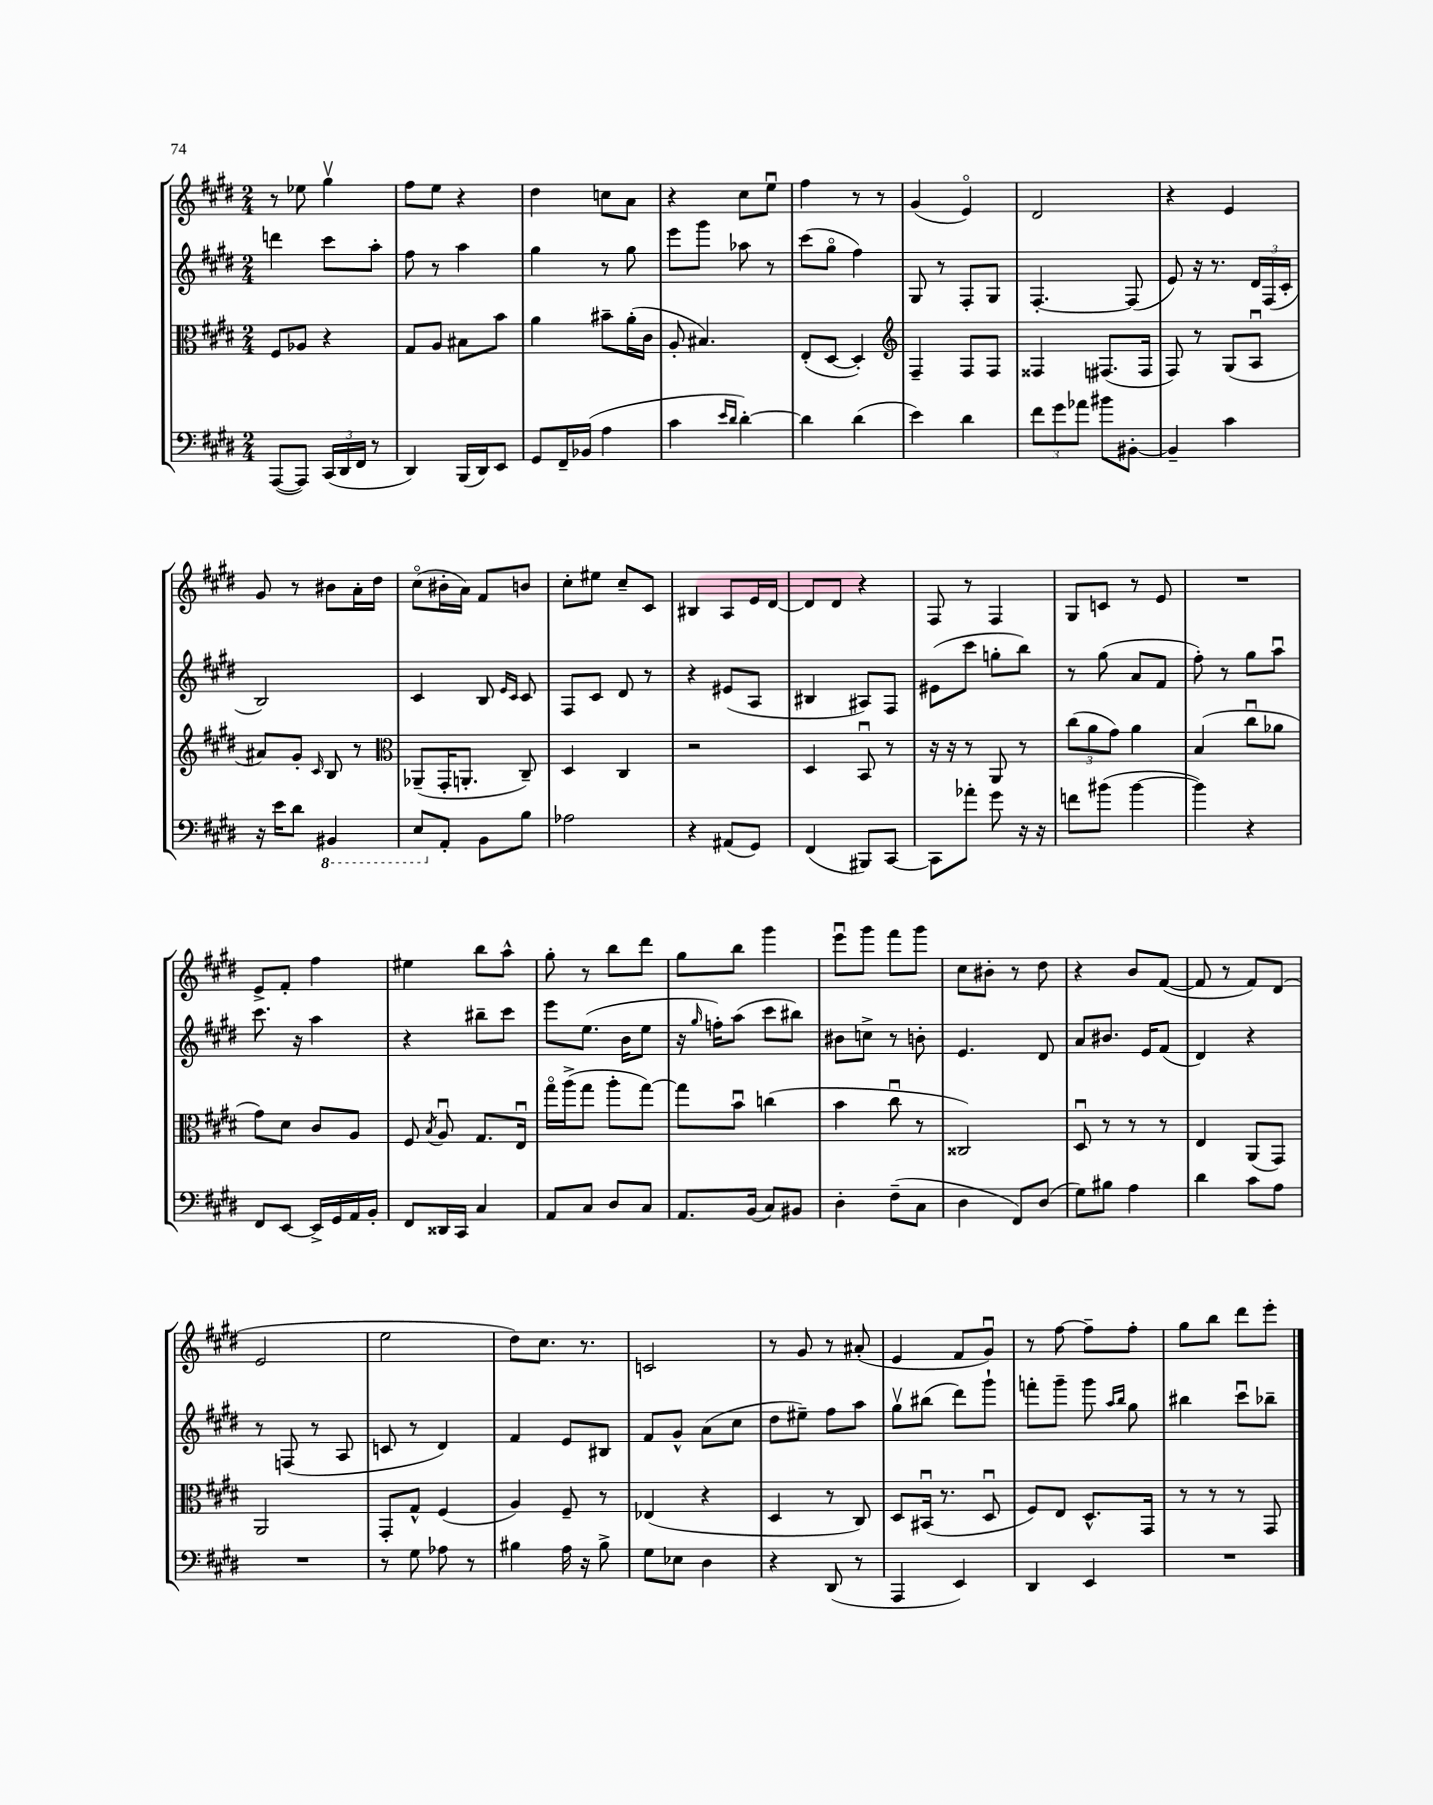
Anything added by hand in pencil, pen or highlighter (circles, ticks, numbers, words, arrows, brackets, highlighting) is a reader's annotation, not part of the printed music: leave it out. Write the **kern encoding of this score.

**kern	**kern	**kern	**kern
*staff4	*staff3	*staff2	*staff1
*clefF4	*clefC3	*clefG2	*clefG2
*k[f#c#g#d#]	*k[f#c#g#d#]	*k[f#c#g#d#]	*k[f#c#g#d#]
*M2/4	*M2/4	*M2/4	*M2/4
([8AAA	8F#	4ddd	8r
8AAA])	8A-	.	8ee-
(24CC#	4r	8ccc#	4gg#v
24DD#	.	.	.
24FF#	.	.	.
8r	.	8aa'	.
=	=	=	=
4DD#)	8G#	8ff#	8ff#
.	8A	8r	8ee
(16BBB	8B#	4aa	4r
16DD#)	.	.	.
8EE	8b	.	.
=	=	=	=
8GG#	4a	4gg#	4dd#
16FF#~	.	.	.
(16BB-	.	.	.
4A	8b#~	8r	8cc
.	(16a'	8gg#	8a
.	16c#	.	.
=	=	=	=
4c#	8A'	8eee	4r
.	4.B#)	8ggg#	.
16qqe	.	.	.
16qqd#	.	.	.
[4d#')	.	8aa-	8cc#
.	.	8r	8eeu
=	=	=	=
4d#]	(8E'	(8ccc#	4ff#
.	[8D#	8gg#o	.
(4d#	4D#'])	4ff#)	8r
.	.	.	8r
=	=	=	=
*	*clefG2	*	*
4e)	4F#~	8G#	(4g#
.	.	8r	.
4d#	8F#	8F#'	4eo)
.	8F#	8G#	.
=	=	=	=
12f#	4F##	[4.F#'	2d#
12g#	.	.	.
12a-	.	.	.
8b#	(8.F#	.	.
[8BB#'	.	(8F#]	.
.	16F#	.	.
=	=	=	=
4BB#~]	8F#)	8e)	4r
.	8r	16r	.
.	.	8.r	.
4c#	(8G#	.	4e
.	8Au	24d#	.
.	.	(24F#	.
.	.	24c#'	.
=	=	=	=
16r	8a#)	2B)	8g#
16e	.	.	.
8d#	8g#'	.	8r
.	16qqc#	.	.
4BBB#	8B	.	8b#
.	8r	.	16a'
.	.	.	16dd#
=	=	=	=
*	*clefC3	*	*
8EE	(8AA-~	4c#	(8cc#o
8AA'	16GG#'	.	16b#'
.	8.AA'	.	16a)
8BB	.	8B	8f#
.	.	16qqe	.
.	.	16qqc#	.
8B	8C#~)	8c#	8b
=	=	=	=
2A-	4D#	8F#	8cc#'
.	.	8c#	8ee#
.	4C#	8d#	8cc#~
.	.	8r	8c#
=	=	=	=
4r	2r	4r	4B#
(8AA#	.	(8e#	8A
8GG#)	.	8A	16e
.	.	.	[16d#
=	=	=	=
(4FF#	4D#	4B#	8d#]
.	.	.	8d#
8BBB#)	8BBu	8A#)	4r
[8CC#	8r	8F#	.
=	=	=	=
8CC#]	16r	(8e#	8F#
.	16r	.	.
8a-'	8r	8ccc#	8r
8g#	8AA	8gg'	4F#
16r	8r	8bb)	.
16r	.	.	.
=	=	=	=
8f	(12cc#	8r	8G#
.	12a	.	.
(8b#	.	(8gg#	8c
.	12g#)	.	.
[4b#	4a	8a	8r
.	.	8f#	8e
=	=	=	=
4b#])	(4B	8ff#')	2r
.	.	8r	.
4r	8cc#u	8gg#	.
.	8a-	8aau	.
=	=	=	=
8FF#	8g#)	8.ccc#	8e^
[8EE	8d#	.	8f#'
.	.	16r	.
16EE^]	8c#	4aa	4ff#
16GG#	.	.	.
16AA	8A	.	.
16BB'	.	.	.
=	=	=	=
8FF#	8F#	4r	4ee#
.	8qB	.	.
16DD##	8Au	.	.
16CC#	.	.	.
4C#	8.G#	8bb#~	8bb
.	.	8ccc#	8aa^^
.	16Eu	.	.
=	=	=	=
8AA	16gg#o	8eee	8gg#'
.	(16aa^	.	.
8C#	8gg#	(8.ee	8r
8D#	8aa'	.	8bb
.	.	16b	.
8C#	[8gg#)	8ee	8ddd#
=	=	=	=
8.AA	8gg#]	16r	8gg#
.	.	16qqgg#	.
.	.	16ff')	.
.	8bu	(8aa	8bb
(16BB	.	.	.
8C#)	(4cc	8ccc#	4ggg#
8BB#	.	8bb#)	.
=	=	=	=
4D#'	4b	8b#	8eeeu
.	.	8cc^	8ggg#
(8F#~	8cc#u	8r	8fff#
8C#	8r	8b'	8ggg#
=	=	=	=
4D#	2C##)	4.e	8cc#
.	.	.	8b#'
8FF#)	.	.	8r
(8D#	.	8d#	8dd#
=	=	=	=
8G#)	8D#u	8a	4r
8B#	8r	8.b#	.
4A	8r	.	8b
.	.	16e	.
.	8r	(8f#	([8f#
=	=	=	=
4d#	4E	4d#)	8f#]
.	.	.	8r
8c#	(8AA	4r	8f#)
8A	8GG#)	.	(8d#
=	=	=	=
2r	2AA	8r	2e
.	.	(8F	.
.	.	8r	.
.	.	8A	.
=	=	=	=
8r	8GG#'	8c	2ee
8G#	8G#^^	8r	.
8A-	(4F#	4d#)	.
8r	.	.	.
=	=	=	=
4B#	4A)	4f#	8dd#)
.	.	.	8.cc#
16A	8F#~	8e	.
16r	.	.	8.r
8B#^	8r	8B#	.
=	=	=	=
8G#	(4E-	8f#	2c
8E-	.	8g#^^	.
4D#	4r	(8a	.
.	.	8cc#	.
=	=	=	=
4r	4D#	8dd#	8r
.	.	8ee#~)	8g#
(8DD#	8r	8ff#	8r
8r	8C#)	8aa	(8a#'
=	=	=	=
4AAA	8D#	8gg#v	4e
.	(16BB#u	(8bb#	.
.	8.r	.	.
4EE)	.	8ddd#)	8f#
.	8D#u	8ggg#`	8g#u)
=	=	=	=
4DD#	8F#)	8fff'	8r
.	8E	8ggg#~	[8ff#
4EE	8.D#^^	8ggg#	8ff#~]
.	.	16qqaa	.
.	.	16qqbb	.
.	.	8gg#	8ff#'
.	16GG#	.	.
=	=	=	=
2r	8r	4bb#	8gg#
.	8r	.	8bb
.	8r	8ccc#u	8ddd#
.	8GG#	8bb-~	8eee'
==	==	==	==
*-	*-	*-	*-
